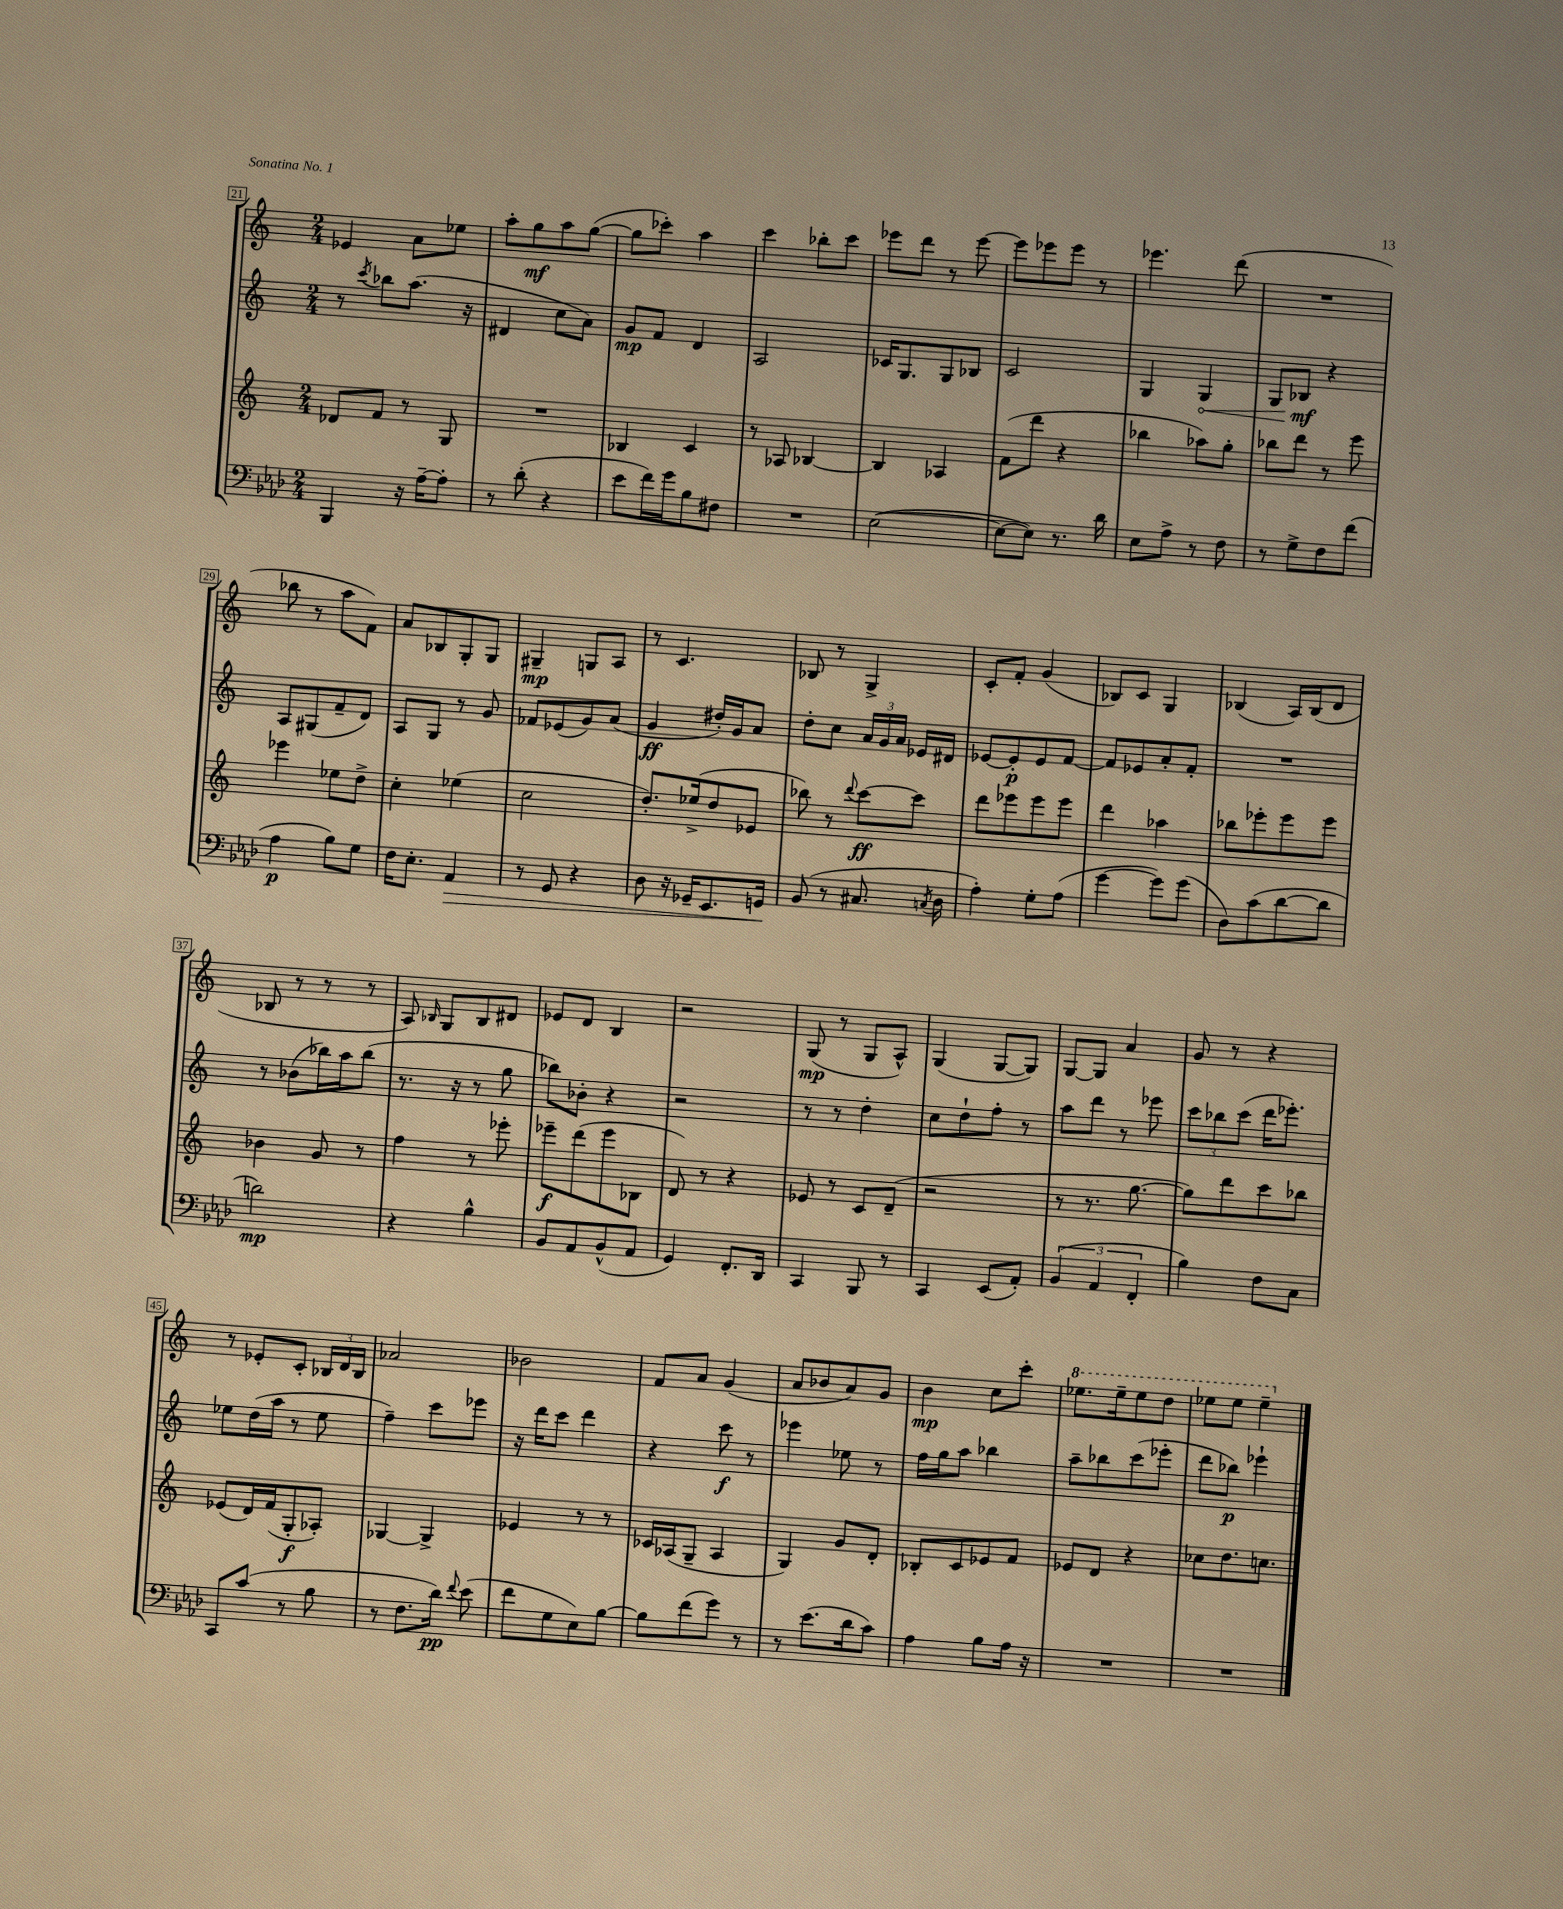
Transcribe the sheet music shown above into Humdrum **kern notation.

**kern	**kern	**kern	**kern
*staff4	*staff3	*staff2	*staff1
*clefF4	*clefG2	*clefG2	*clefG2
*k[b-e-a-d-]	*k[]	*k[]	*k[]
*M2/4	*M2/4	*M2/4	*M2/4
4BBB-	8d-	8r	4e-
.	.	8qccc	.
.	8f	8bb-	.
16r	8r	(8.aa	8a
[16A-~	.	.	.
8A-']	8G	.	8ee-
.	.	16r	.
=	=	=	=
8r	2r	4d#	8aa'
(8d-'	.	.	8gg
4r	.	8cc	8aa
.	.	8a)	([8gg
=	=	=	=
8e-	4B-	8g	8gg]
16f)	.	8f	8ccc-')
16g	.	.	.
8B-	4c	4d	4aa
8F#	.	.	.
=	=	=	=
2r	8r	2A	4ccc
.	8A-	.	.
.	[4B-	.	8bb-'
.	.	.	8ccc
=	=	=	=
([2E-	4B-]	16c-	8eee-
.	.	8.G	.
.	.	.	8ddd
.	4A-	8G	8r
.	.	8B-	[8eee-
=	=	=	=
8E-_	(8f	2c	8eee-]
8E-])	8ddd	.	8eee-
8.r	4r	.	8eee-
.	.	.	8r
16d-	.	.	.
=	=	=	=
8E-	4bb-	4G	4.eee-
8A-^	.	.	.
8r	8aa-)	4G	.
8F	8gg'	.	(8ddd
=	=	=	=
8r	8bb-	8G	2r
8G^	8ddd	8B-	.
8F	8r	4r	.
(8f	8eee	.	.
=	=	=	=
4A-	4eee-	8A	8bb-
.	.	(8G#	8r
8B-)	8ee-	8f~	8aa
8G	8dd^	8d)	8f)
=	=	=	=
16F	4cc'	8A	8a
8.E-'	.	.	.
.	.	8G	8B-
4AA-	(4ee-	8r	8G'
.	.	8g	8G
=	=	=	=
8r	2cc	8f-	4G#~
8GG	.	(8e-	.
4r	.	8g)	8G
.	.	(8a	8A
=	=	=	=
8D-	8.dd')	4g	8r
16r	.	.	4.c
16GG-~	(16ee-^	.	.
8.EE-	8dd	16dd#')	.
.	.	16g	.
.	8e-	8a	.
16GG	.	.	.
=	=	=	=
(8BB-	8bb-)	8dd'	8B-
8r	8r	8cc	8r
.	8qqddd	.	.
8.C#	[8ccc	24a	4G^
.	.	24g	.
.	.	24a	.
.	8ccc]	16e-	.
8qC	.	.	.
16D-	.	16d#	.
=	=	=	=
4A-')	8ddd	[8e-	8c'
.	8eee-	8e-']	8f'
8G'	8eee-	8e-	(4g
(8A-	8eee-	[8f	.
=	=	=	=
[4g	4ddd	8f]	8B-)
.	.	8e-	8c
8g])	4aa-	8a'	4G
(8g	.	8f'	.
=	=	=	=
8D-)	8bb-	2r	(4B-
(8c	8eee-'	.	.
[8d-	8eee-	.	16A)
.	.	.	(16B-
8d-]	8eee-	.	8d
=	=	=	=
2d)	4b-	8r	8B-
.	.	(8b-	8r
.	8g	16bb-)	8r
.	.	16aa	.
.	8r	(8bb-	8r
=	=	=	=
4r	4ff	8.r	8A)
.	.	.	16qqB-
.	.	.	8G
.	.	16r	.
4B-^^	8r	8r	8B-
.	8eee-'	8gg	8d#
=	=	=	=
8BB-	8eee-~	8bb-)	8e-
8AA-	(8ddd	8b-'	8d
(8BB-^^	8eee-	4r	4B
8AA-	8B-	.	.
=	=	=	=
4GG)	8d)	2r	2r
.	8r	.	.
8.FF'	4r	.	.
16DD-	.	.	.
=	=	=	=
4CC	8e-	8r	(8G
.	8r	8r	8r
8BBB-	8c	4dd'	8G
8r	(8d~	.	8A^^)
=	=	=	=
4CC	2r	8cc	(4G
.	.	8dd`	.
(8EE-	.	8ff'	[8G
8AA-')	.	8r	8G])
=	=	=	=
(6BB-	8r	8aa	[8G
.	8.r	8ddd	8G]
6AA-	.	.	.
.	.	8r	4a
.	[8.gg	.	.
6FF'	.	.	.
.	.	8eee-	.
=	=	=	=
4B-)	8gg])	12ccc	8g
.	.	12bb-	.
.	8ddd	.	8r
.	.	(12ccc	.
8F	8ccc	16ddd	4r
.	.	8.eee-')	.
8C	8bb-	.	.
=	=	=	=
8CC	(8e-	8ee-	8r
(8c	16d)	(16dd	8e-'
.	(16f	16aa	.
8r	8G'	8r	8c'
8B-	8A-')	8ee-	24B-
.	.	.	24d
.	.	.	24B-
=	=	=	=
8r	[4G-	4ff~)	2a-
8.F	.	.	.
.	4G-^]	8ccc	.
16d-)	.	.	.
8qqf	.	.	.
(8e-	.	8eee-	.
=	=	=	=
8f	4e-	16r	2b-
.	.	16ddd	.
8G	.	8ccc	.
8E-)	8r	4ddd	.
[8B-	8r	.	.
=	=	=	=
8B-]	16c-	4r	8f
.	(16A-	.	.
(8f	8G~	.	8a
8g)	4A-	8ccc	(4g
8r	.	8r	.
=	=	=	=
8r	4G)	4eee-	8a
(8.e-	.	.	8b-
.	8g	8ee-	8a)
16d-	.	.	.
8c)	8d'	8r	8g
=	=	=	=
4A-	8B-'	16ff	4b
.	.	16gg	.
.	8c	8aa	.
8B-	8e-	4bb-	8cc
16A-	8f	.	8ccc'
16r	.	.	.
=	=	=	=
2r	8e-	8aa~	8.eee-
.	8d	8bb-	.
.	.	.	16eee-~
.	4r	(8ccc	8eee-
.	.	8eee-'	8ddd
=	=	=	=
2r	8cc-	8ddd	8eee-
.	8.dd	8bb-)	8eee-
.	.	4eee-`	4eee-~
.	8.cc	.	.
==	==	==	==
*-	*-	*-	*-
